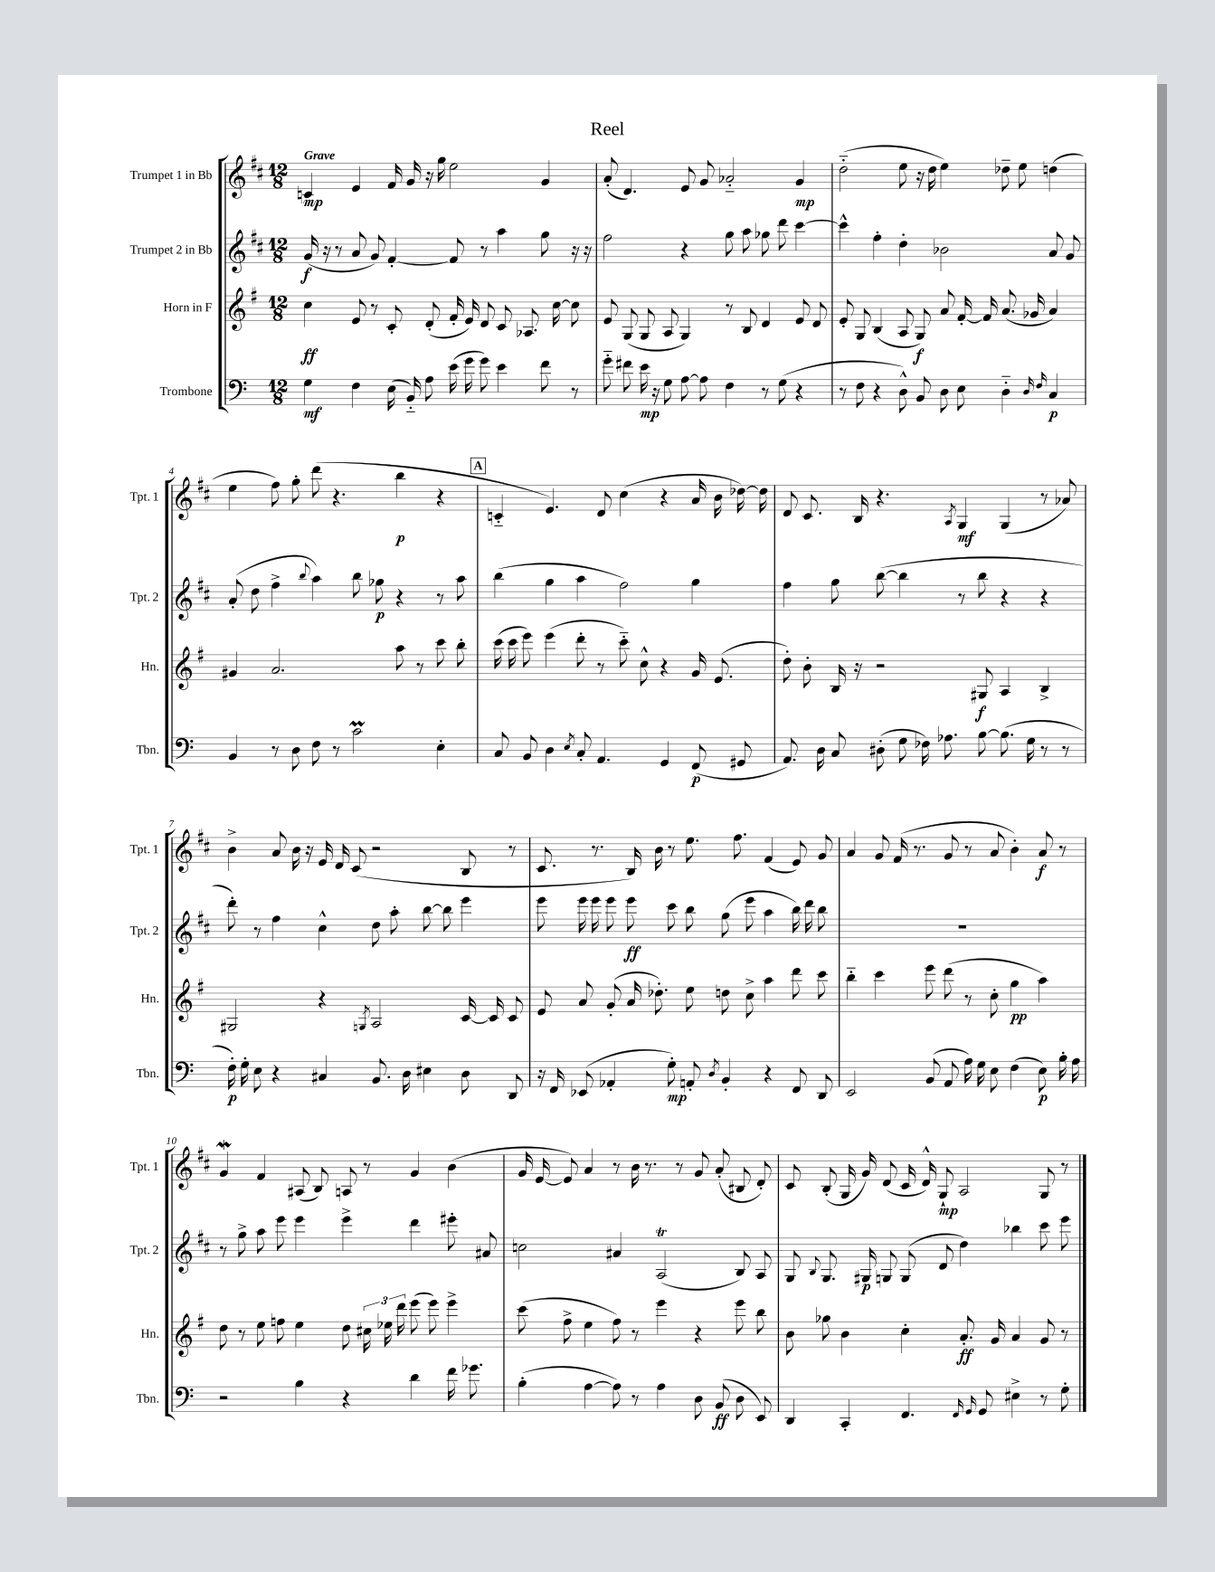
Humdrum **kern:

**kern	**kern	**kern	**kern
*staff4	*staff3	*staff2	*staff1
*clefF4	*clefG2	*clefG2	*clefG2
*k[]	*k[f#]	*k[f#c#]	*k[f#c#]
*M12/8	*M12/8	*M12/8	*M12/8
4G	4cc	(16g	4c
.	.	16r	.
.	.	8r	.
4F	8e	8a	4e
.	8r	8g)	.
(16E	8c'	[4f#'	16f#
16BB'~)	.	.	16g
8A	(8d'	.	16r
.	.	.	16gg
(16e	16f#'	8f#]	2ee
16g	16e)	.	.
8g)	8d	8r	.
4e	8c	4aa	.
.	8.A-	.	.
8f	.	8gg	4g
.	[16cc	.	.
8r	8cc]	16r	.
.	.	16r	.
=	=	=	=
8g'~	8e	2ff#	(8a'
8f#	(8G	.	4.d)
16e	8G	.	.
16r	.	.	.
8G	8A	.	.
[8A	4G)	4r	8e
8A]	.	.	8g
4F	8r	8gg	2a-'~
.	8B	8aa	.
8r	4d	8gg-	.
(8G	.	8ddd	.
4r	8e	[4ccc#	4g
.	8d	.	.
=	=	=	=
8r	8e'	4ccc#^^]	(2dd'~
8F	8G	.	.
4r	(4B	4ff#'	.
8D^^)	8A	4dd'	8ee
8BB	8G)	.	16r
.	.	.	16dd
8D	8a	2b-	4ee)
8E	[16f#'	.	.
.	16f#]	.	.
4D'~	(8.a	.	8dd-~
.	.	.	8ee
.	16g-	.	.
16qqD	.	.	.
16qqF	.	.	.
4C	4a)	8a	(4dd
.	.	8g	.
=	=	=	=
4BB	4g#	(8a'	4ee
.	.	8dd	.
8r	2.a	4ff#^	8ff#)
8D	.	.	8gg'
.	.	8qqbb	.
8F	.	4aa)	(8ddd
8r	.	.	4.r
2c	.	8bb	.
.	.	8gg-	.
.	8aa	4r	4bb
.	8r	.	.
4E'	8ccc	8r	4r
.	8bb'	8aa	.
=	=	=	=
8C	(16ccc	(4bb	4c'~
.	16ccc	.	.
8BB	8eee)	.	.
4D	(4eee	4gg	4.e)
8qE	.	.	.
8C'	8ddd'	4aa	.
4.AA	8r	.	8d
.	8ccc'~)	2ff#)	(4cc#
.	8cc^^	.	.
4GG	4r	.	4r
(8FF	16g	4gg	16a
.	(8.e	.	16b
8GG#	.	.	[16dd-)
.	.	.	16dd-]
=	=	=	=
8.AA)	8dd')	4ff#	8d
.	8b'	.	8.c#
16D	.	.	.
8C	16B	8gg	.
.	16r	.	16B
(8D#'	2r	([8bb	4.r
8G	.	4bb]	.
16F-)	.	.	.
8.A-	.	.	.
.	.	.	8qA
.	.	8r	4G
[8B	8G#	8bb	.
(8.B]	4A	4r	(4G
16G	.	.	.
8r	4B^	4r	8r
8r	.	.	8a-)
=	=	=	=
16F')	2G#	8ddd')	4b^
16G'	.	.	.
8E	.	8r	.
4r	.	4ff#	8a
.	.	.	16b
.	.	.	16r
4C#	4r	4cc#^^	16e
.	.	.	16d
.	.	.	(8c#
.	8qG	.	.
8.BB	2A	8dd	2r
.	.	8aa'	.
16D	.	.	.
4E#	.	[8bb	.
.	.	8bb]	.
8D	[16c	4eee	8B
.	16c]	.	.
8DD	8c	.	8r
=	=	=	=
16r	8e	8eee	8.c#
16FF	.	.	.
(8EE-	8a	16eee	.
.	.	16eee	8.r
4AA-'	(8g'	8eee	.
.	16a	8eee	16B)
.	8.dd-')	.	16b
8G')	.	8ccc#	8r
8AA'	8ee	8bb	8.ee
8qD	.	.	.
4BB'	8dd	(8gg	.
.	.	.	8.ff#
.	8cc^	8eee	.
4r	4aa	4aa	(4f#
8FF	8ddd	16bb)	8e)
.	.	16ddd	.
8DD	8ccc	8bb	8g
=	=	=	=
2EE	4bb'~	1.r	4a
.	4ccc	.	8g
.	.	.	(16f#
.	.	.	8.r
(8BB	8eee	.	.
8AA	(8ddd	.	8g
16A)	8r	.	8r
16G	.	.	.
8E	8cc'	.	8a
(4F	4gg	.	4b')
8E)	4aa)	.	8a
16B'	.	.	8r
16A	.	.	.
=	=	=	=
2r	8dd	8r	4g
.	8r	8gg^	.
.	8ee	8aa	4f#
.	8ff	8eee	.
4B	4ee	4eee	(8A#
.	.	.	8B)
4r	8dd	4eee^	8A
.	24cc#	.	8r
.	24ee-	.	.
.	24ddd	.	.
4d	(8eee	4ddd	4g
.	8eee)	.	.
16f	4eee^	8eee#'	(4b
8.g-	.	.	.
.	.	8a#	.
=	=	=	=
(4B'	(8ccc	2cc	16g
.	.	.	[16e
.	8ff#^	.	8e])
[4A	4ee	.	4a
8A])	8ff#)	4a#	8r
8r	8r	.	16b
.	.	.	8.r
4A	4eee	(2A	.
.	.	.	8r
8D	4r	.	8g
(8BB	.	.	(8a'
8D	8eee	8B)	8B#
8EE)	8bb	8A	8d')
=	=	=	=
4DD	8b	8G	8c#
.	.	8qqB	.
.	8gg-	8.G	(8B'
4CC'	4b	.	16G
.	.	16G#	16g)
.	.	8G	(8d
4.FF	4cc'	(8G	16c#
.	.	.	16d^^)
.	.	8d	8G`
.	8.a'	4dd)	2A
16qqFF	.	.	.
16qqGG	.	.	.
8GG	.	.	.
.	16g	.	.
4E#^	4a	4bb-	.
8r	8g	8ccc#	8G
8G'	8r	8eee	8r
==	==	==	==
*-	*-	*-	*-
